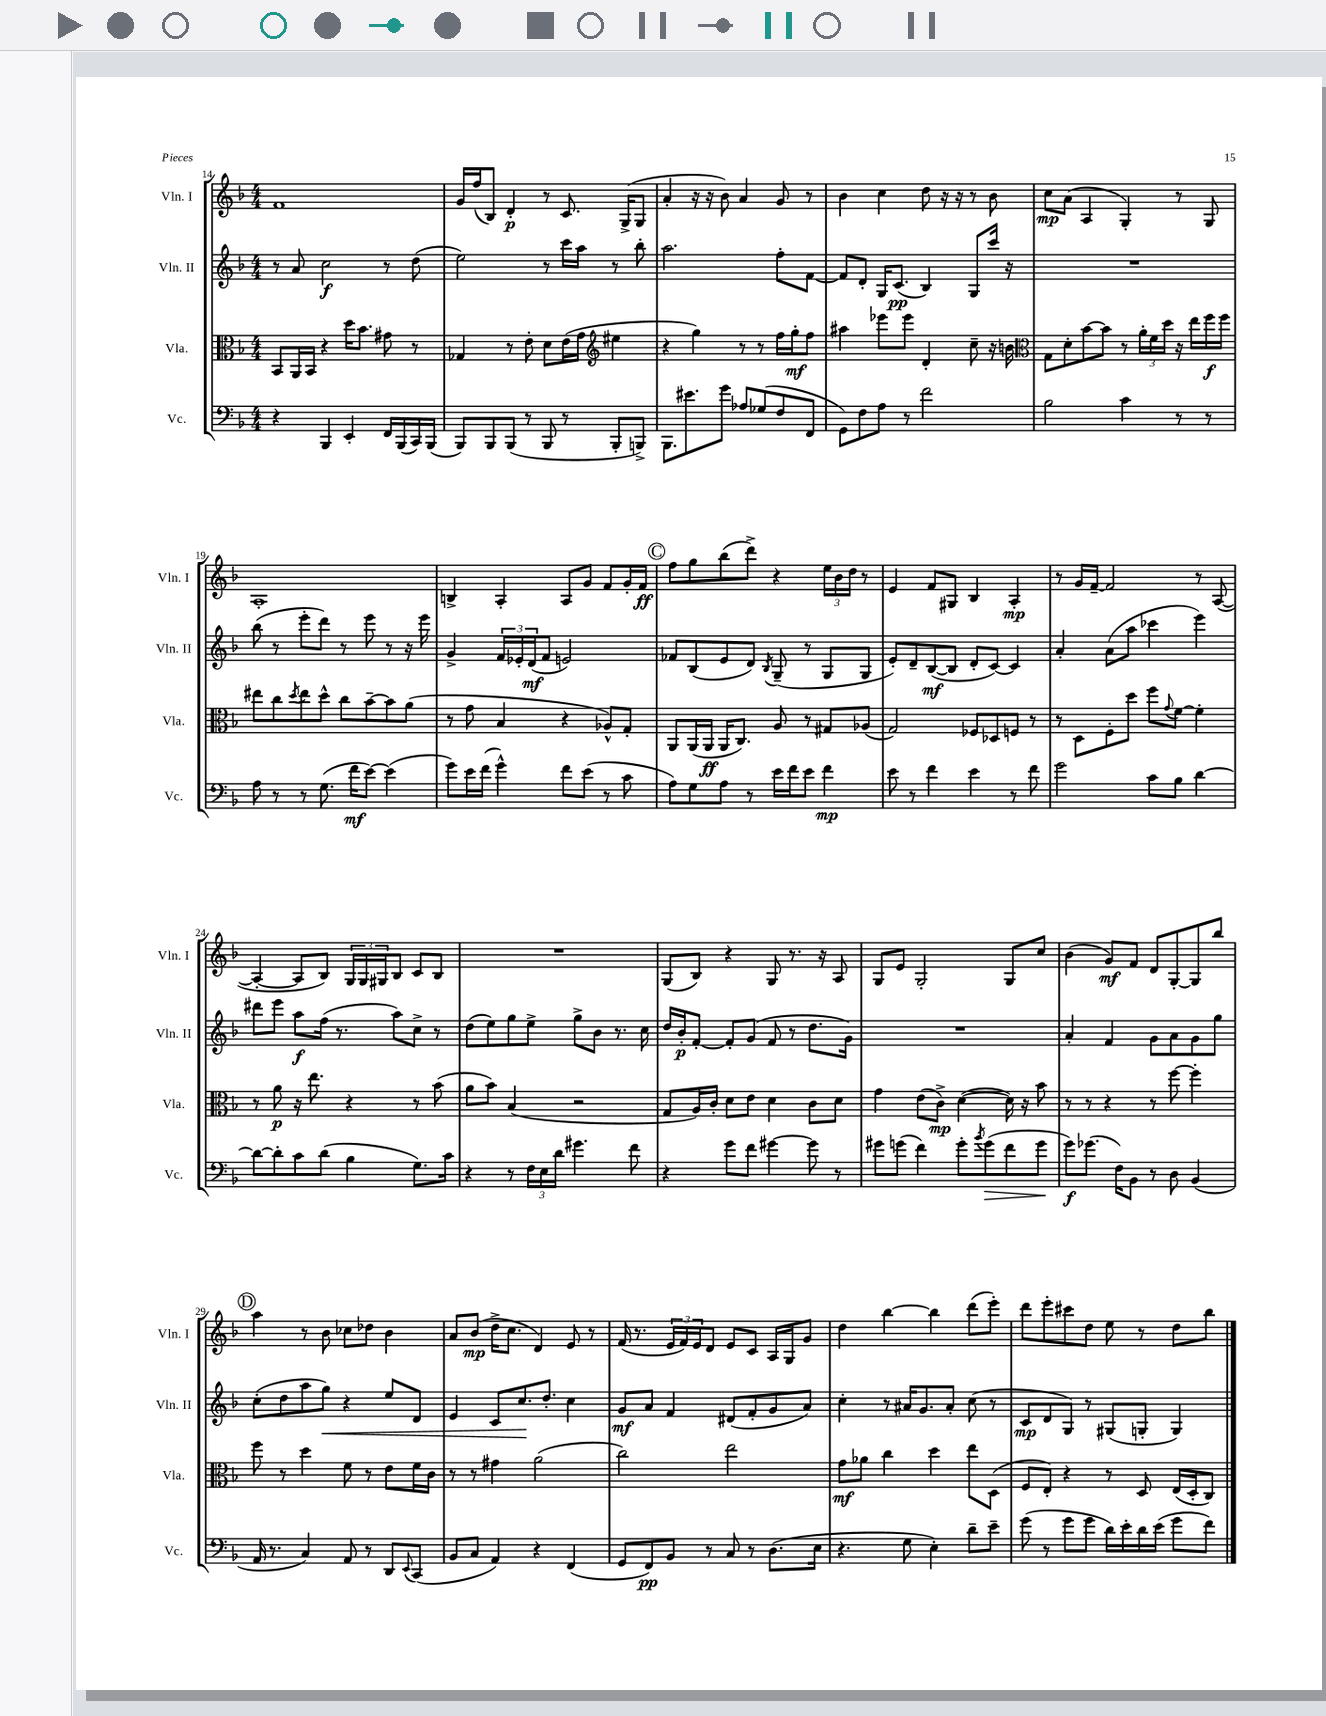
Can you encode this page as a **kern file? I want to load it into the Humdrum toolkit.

**kern	**kern	**kern	**kern
*staff4	*staff3	*staff2	*staff1
*clefF4	*clefC3	*clefG2	*clefG2
*k[b-]	*k[b-]	*k[b-]	*k[b-]
*M4/4	*M4/4	*M4/4	*M4/4
4r	8BB-	8r	1f
.	16AA	8a	.
.	16BB-	.	.
4BBB-	4r	2cc	.
4EE'	16dd	.	.
.	8.b-	.	.
16FF	8g#	8r	.
(16BBB-	.	.	.
16CC)	8r	(8dd	.
(16BBB-	.	.	.
=	=	=	=
8BBB-)	4G-	2ee)	16g
.	.	.	(16ff
8BBB-	.	.	8B-)
(8BBB-	8r	.	4d'
8r	8e'	.	.
8BBB-	8d	8r	8r
8r	(16e	16ccc	8.c
.	16g	16aa	.
*	*clefG2	*	*
8BBB-'	4ee#	8r	.
.	.	.	(16G^
8BBB^)	.	8bb-'	8G
=	=	=	=
8.BBB-	4r	2.aa	4a'
8.e#	.	.	.
.	4gg)	.	16r
.	.	.	16r
8g	.	.	8b-)
8A-	8r	.	4a
(8G-	8r	.	.
8F	16ff	8ff'	8g
.	16gg'	.	.
8FF	8ff	[8f	8r
=	=	=	=
8GG)	4aa#	8f]	4b-
8F	.	8d'	.
8A	8eee-	16G	4cc
.	.	(8.c	.
8r	8eee-	.	.
2f	4d'	4B-)	8dd
.	.	.	16r
.	.	.	16r
.	8cc~	8G	8r
.	16r	16ccc	8b-
.	16b	16r	.
=	=	=	=
*	*clefC3	*	*
2B-	8G	1r	8cc
.	8d'	.	(8a
.	[8b-	.	4A
.	8b-]	.	.
4c	8r	.	4G')
.	24a'	.	.
.	24f	.	.
.	24dd	.	.
8r	16r	.	8r
.	16ee	.	.
8r	16ff	.	8G
.	16ff	.	.
=	=	=	=
8A	8ee#	(8bb-	1A'
8r	8cc	8r	.
.	8qdd	.	.
8r	8ee#	8eee'	.
(8.G	8dd^^	8ddd)	.
.	8cc	8r	.
16f	.	.	.
[8e)	[8b-~	8eee	.
(4e]	8b-]	8r	.
.	(8a	16r	.
.	.	16eee	.
=	=	=	=
8g)	8r	4g^	4B^
16e	8g	.	.
(16f	.	.	.
4g^^)	4B-	24f	4A'
.	.	24e-'	.
.	.	(24d	.
.	.	8f	.
8f	4r	2e)	8A
(8e	.	.	8g
8r	8A-^^)	.	8f
8c	8G'	.	16g'
.	.	.	16f
=	=	=	=
8A)	8AA	8f-	8ff
8G	(16AA	(8B-	8gg
.	16AA	.	.
8A	16AA	8e	(8bb-
.	8.C)	.	.
8r	.	8d)	8ddd^)
.	.	8qB-	.
16e	8A	(8G~	4r
16f	.	.	.
8e	8r	8r	.
4f	8G#	8G	24ee
.	.	.	24b-
.	.	.	24dd
.	(8A-	8G	8r
=	=	=	=
8e	2G)	8e')	4e
8r	.	8d~	.
4f	.	([8B-	8f
.	.	8B-]	8G#
4e	8F-	8d'	4B-
.	8D-	[8c)	.
8r	8F	4c]	4A'
8f	8r	.	.
=	=	=	=
2g	8r	4a'	8r
.	8D	.	16g
.	.	.	[16f~
.	8F'	(8a	2f]
.	8dd	8aa	.
8c	8ff	4ccc-	.
.	8qqg	.	.
8B-	[8f	.	.
[4d	4f']	4eee)	8r
.	.	.	([8A
=	=	=	=
8d_	8r	8ddd#	4A'_
8d']	8a	8eee	.
8c	16r	8aa	8A]
.	8.ee	.	.
(8d	.	(16ff	8B-)
.	.	8.r	.
4B-	4r	.	24G
.	.	.	24G
.	.	.	24G#
.	.	8aa)	8B-
8.G)	8r	8cc^	8c
.	(8b-	8r	8B-
16c	.	.	.
=	=	=	=
4r	8a	(8dd	1r
.	8b-)	8ee)	.
8r	(4B-	8gg	.
24F	.	8ee^	.
24E	.	.	.
24d	.	.	.
4.g#	2r	8gg^	.
.	.	8b-	.
.	.	8.r	.
8f	.	.	.
.	.	16cc	.
=	=	=	=
4r	8G	16dd	(8G
.	.	16b-'	.
.	16A)	[8f'	8B-)
.	16c'	.	.
8g	8d	8f']	4r
8f	8e	(8g	.
[4g#	4d	8f	8G
.	.	8r	8.r
8g#]	8c	8.dd	.
.	.	.	16r
8r	8d	.	8A
.	.	16g)	.
=	=	=	=
8g#	4g	1r	8G
(8g	.	.	8e
4f)	(8e	.	2G'
.	8c^)	.	.
8g'	([4d	.	.
8qb-	.	.	.
(8g	.	.	.
8f	16d])	.	8G
.	16r	.	.
8g	8b-	.	8cc
=	=	=	=
8g)	8r	4a'	(4b-
(8.g-	8r	.	.
.	4r	4f	8g)
16F)	.	.	.
8BB-	.	.	8f
8r	8r	8g	8d
8D	[8ff	8a	[8G'
(4BB-	4ff']	8g	8G]
.	.	8gg	8bb-
=	=	=	=
16AA	8ff	(8cc'	4aa
8.r	.	.	.
.	8r	8dd	.
4C)	4dd	8aa	8r
.	.	8gg)	8b-
8AA	8f	4r	8cc-
8r	8r	.	8dd-
8DD	8e	8ee	4b-
8qqEE	.	.	.
(8CC	16f	8d	.
.	16c	.	.
=	=	=	=
8BB-	8r	4e	8a
8C	8r	.	(8b-
4AA)	4g#	8c	16dd^
.	.	.	8.cc
.	.	8.cc	.
4r	(2a	.	4d)
.	.	8.dd'	.
(4FF	.	4cc	8e
.	.	.	8r
=	=	=	=
8GG	2cc)	8g	(16f
.	.	.	8.r
8FF)	.	8a	.
8BB-	.	4f	24e
.	.	.	24f)
.	.	.	24e
8r	.	.	8d
8C	2ee	(8d#	8e
8r	.	8f'	8c
(8.D	.	8g	16A
.	.	.	16G
.	.	8a)	8g
16E	.	.	.
=	=	=	=
4.r	8g	4cc'	4dd
.	8a-	.	.
.	4cc	8r	[4bb-
8G	.	16a#	.
.	.	8.g	.
4E')	4dd	.	4bb-]
.	.	8a#'	.
8d~	8ee	(8cc	(8ddd
8e~	(8D	8r	8eee')
=	=	=	=
(8g	8F	8c	8ddd
8r	8E')	8d	8eee'
8g	4r	8G)	8ccc#
8g	.	8r	8dd
16d)	8r	(8G#	8ee
16e'	.	.	.
16d	8D	8G'	8r
(16e	.	.	.
8g	(16E	4G)	8dd
.	16D'	.	.
8f)	8C)	.	8bb-
==	==	==	==
*-	*-	*-	*-
